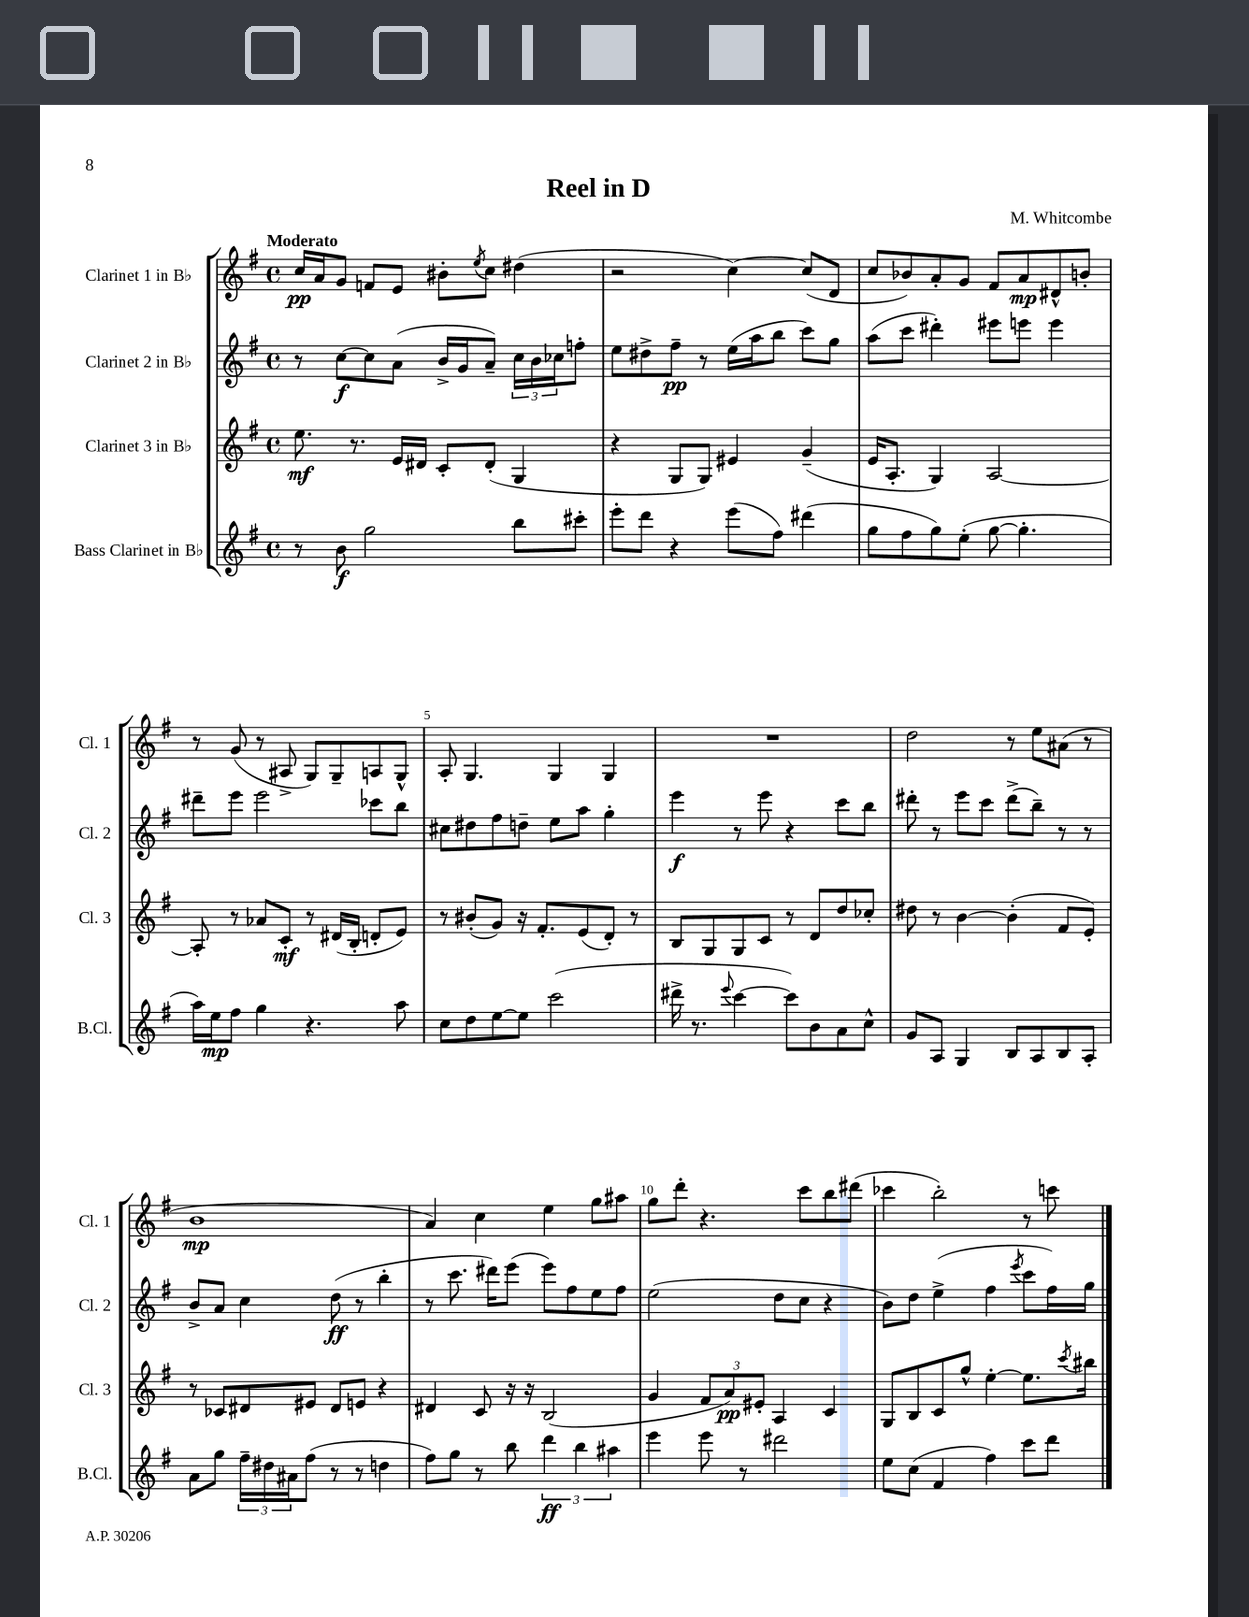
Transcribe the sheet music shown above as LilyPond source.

\header { title = "Reel in D" composer = "M. Whitcombe" }
<<
\new StaffGroup <<
\new Staff = "s0" \with { instrumentName = "Clarinet 1 in Bb" shortInstrumentName = "Cl. 1" } {
    \clef treble \key g \major \defaultTimeSignature \time 4/4 \tempo "Moderato"
    c''16\pp a'16 g'8 f'8 e'8 bis'8-. \acciaccatura { e''8 } c''8 dis''4( |
    r2 c''4~) c''8( d'8 |
    c''8 bes'8) a'8-. g'8 fis'8 a'8\mp dis'8-^ b'8-. |
    r8 g'8( r8 ais8-> g8) g8-- a8 g8-^ |
    a8-. g4. g4 g4 |
    R1 |
    d''2 r8 e''8 ais'8( r8 |
    b'1\mp |
    a'4) c''4 e''4 g''8 ais''8 |
    g''8 d'''8-. r4. c'''8 b''8 dis'''8( |
    ces'''4 b''2-.) r8 c'''8 \bar "|." |
}
\new Staff = "s1" \with { instrumentName = "Clarinet 2 in Bb" shortInstrumentName = "Cl. 2" } {
    \clef treble \key g \major \defaultTimeSignature \time 4/4
    r8 c''8~\f c''8 a'8( b'16-> g'16 a'8--) \tuplet 3/2 { c''16 b'16 ces''16 } f''8-. |
    e''8 dis''8-> fis''8--\pp r8 e''16( a''16 b''8 c'''8) g''8 |
    a''8( c'''8 dis'''4-.) eis'''8 e'''8 e'''4 |
    dis'''8-- e'''8 e'''2 ces'''8 b''8 |
    cis''8 dis''8 fis''8 d''8-- e''8 a''8 g''4-. |
    e'''4\f r8 e'''8 r4 c'''8 b''8 |
    dis'''8-. r8 e'''8 c'''8 dis'''8->( b''8--) r8 r8 |
    b'8-> a'8 c''4 d''8\ff( r8 b''4-. |
    r8 c'''8. dis'''16) e'''8( e'''8) fis''8 e''8 fis''8 |
    e''2( d''8 c''8 r4 |
    b'8) d''8 e''4->( fis''4 \acciaccatura { e'''8 } c'''8 fis''16) g''16 \bar "|." |
}
\new Staff = "s2" \with { instrumentName = "Clarinet 3 in Bb" shortInstrumentName = "Cl. 3" } {
    \clef treble \key g \major \defaultTimeSignature \time 4/4
    e''8.\mf r8. e'16 dis'16 c'8-. dis'8-.( g4 |
    r4 g8 g8) eis'4 g'4--( |
    e'16 a8.-. g4) a2~ |
    a8-. r8 aes'8 c'8-.\mf r8 dis'16( b16-. d'8-. e'8) |
    r8 bis'8-.( g'8) r16 fis'8.-. e'8( d'8-.) r8 |
    b8 g8 g8 c'8 r8 d'8 d''8 ces''8-. |
    dis''8 r8 b'4~ b'4-.( fis'8 e'8-.) |
    r8 ces'8 dis'8 eis'8 dis'8 e'8 r4 |
    dis'4 c'8 r16 r16 b2( |
    g'4 \tuplet 3/2 { fis'8 a'8\pp) eis'8-. } a4 c'4 |
    g8 b8 c'8 g''8-^ e''4~-. e''8. \acciaccatura { c'''8 } bis''16 \bar "|." |
}
\new Staff = "s3" \with { instrumentName = "Bass Clarinet in Bb" shortInstrumentName = "B.Cl." } {
    \clef treble \key g \major \defaultTimeSignature \time 4/4
    r8 b'8\f g''2 b''8 cis'''8-. |
    e'''8-. d'''8 r4 e'''8( fis''8) dis'''4( |
    g''8 fis''8 g''8) e''8-.( g''8~ g''4.-. |
    a''16) e''16\mp fis''8 g''4 r4. a''8 |
    c''8 d''8 e''8~ e''8 c'''2( |
    dis'''16-> r8. \appoggiatura { e'''8 } c'''4~ c'''8) b'8 a'8 c''8-^ |
    g'8 a8 g4 b8 a8 b8 a8-. |
    a'8 g''8 \tuplet 3/2 { fis''16-- dis''16 ais'16 } fis''8( r8 r8 d''4 |
    fis''8) g''8 r8 b''8 \tuplet 3/2 { d'''4\ff b''4 ais''4 } |
    e'''4 e'''8 r8 dis'''2 |
    e''8 c''8( fis'4 fis''4) c'''8 d'''8 \bar "|." |
}
>>
>>
\layout { \context { \Score \override BarNumber.break-visibility = ##(#f #t #t) barNumberVisibility = #(every-nth-bar-number-visible 5) } }
